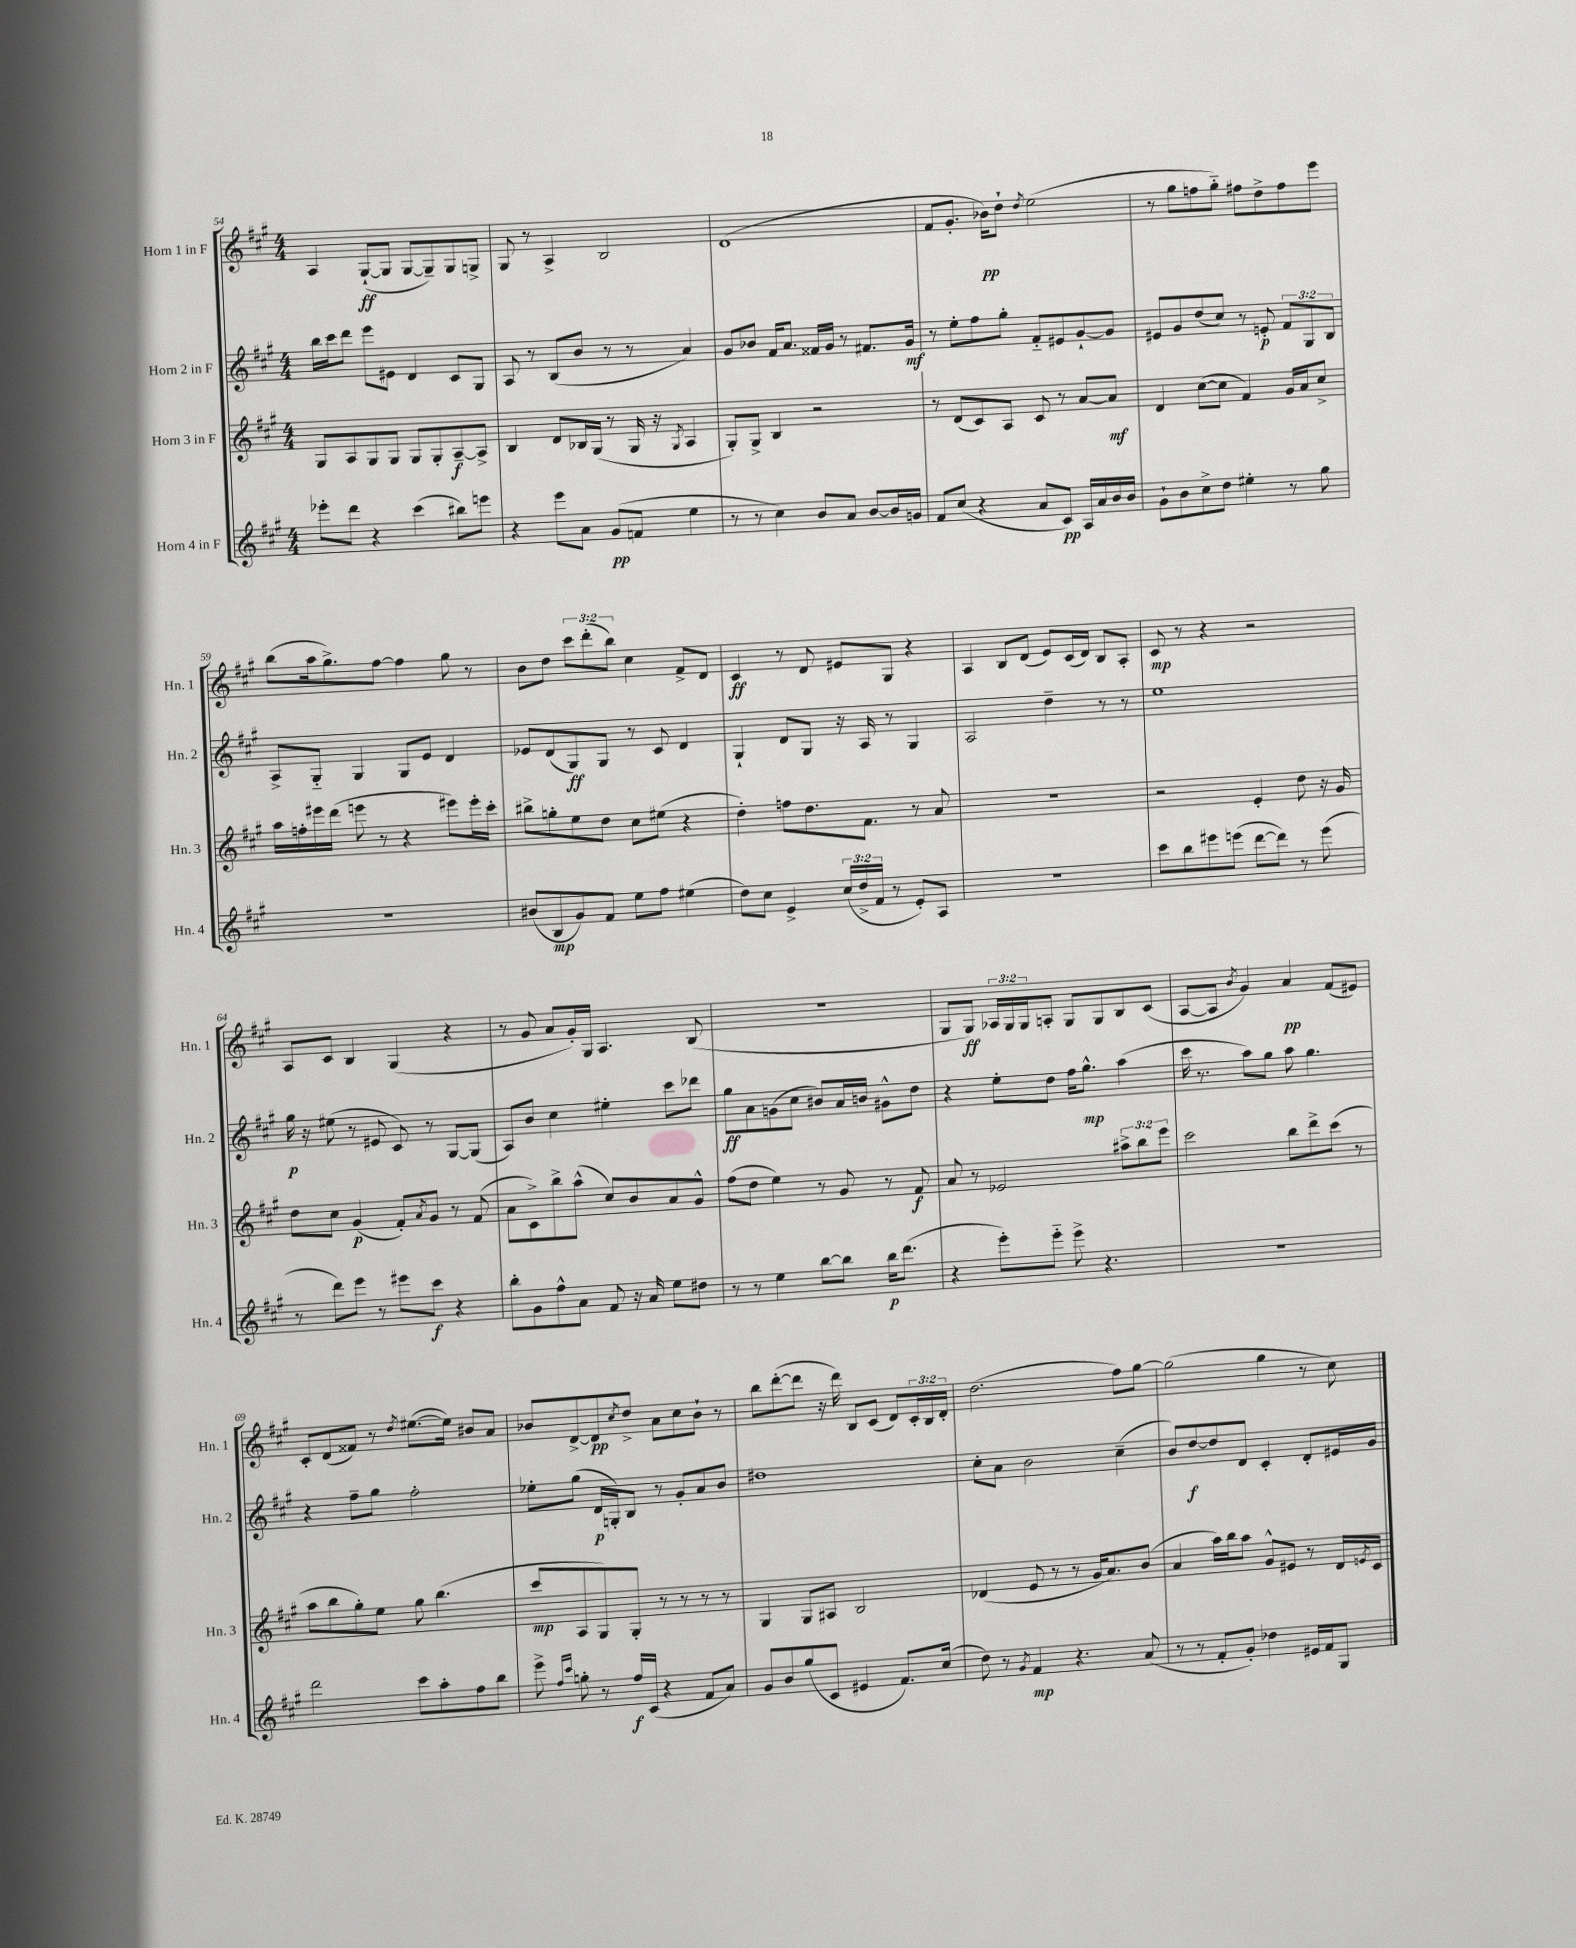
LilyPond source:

<<
\new StaffGroup <<
\new Staff = "s0" \with { instrumentName = "Horn 1 in F" shortInstrumentName = "Hn. 1" } {
    \clef treble \key a \major \numericTimeSignature \time 4/4 \override Staff.TupletNumber.text = #tuplet-number::calc-fraction-text
    a4 gis8~-!\ff( gis8 gis8~ gis8--) gis8 g8-> |
    gis8 r8 a4-> b2 |
    d'1( |
    fis'8 gis'8.-. bes'16\pp) d''8-! \acciaccatura { d''8 } e''2( |
    r8 gis''8 f''8 gis''8-_) fis''8 d''8-> fis''8 e'''8 |
    b''8( a''16 gis''8.->) fis''8~ fis''4 gis''8 r8 |
    b'8 d''8 \tuplet 3/2 { cis'''8 d'''8-.( b''8) } cis''4 fis'8-> d'8 |
    cis'4\ff r8 d'8 eis'8 gis8 r4 |
    a4 b8 d'8( e'8) cis'16( d'16) b8 a8-. |
    cis'8\mp r8 r4 r2 |
    a8 cis'8 b4 gis4( r4 |
    r8 gis'8 a'8 gis'16-.) gis16 a4. b8( |
    R1 |
    gis8 gis8\ff) \tuplet 3/2 { aes16 gis16 gis16 } a8-. gis8 gis8 b8 cis'8( |
    a8~ a8 \acciaccatura { b'8 } gis'4) a'4\pp fis'8( eis'8) |
    cis'8-. d'8( fisis'8) r8 \acciaccatura { d''8 } eis''8.~( eis''16) bis'8 a'8 |
    bes'8 d'8~-> d'8\pp \acciaccatura { cis''8 } d''8-> a'8 cis''8 bes'8-! r8 |
    b''8 d'''8~-.( d'''8 r16 d'''16) b8 cis'8( d'8) \tuplet 3/2 { cis'16-. b16 d'16-. } |
    d''2.( fis''8) gis''8~ |
    gis''2( gis''4 r8 cis''8) \bar "|." |
}
\new Staff = "s1" \with { instrumentName = "Horn 2 in F" shortInstrumentName = "Hn. 2" } {
    \clef treble \key a \major \numericTimeSignature \time 4/4 \override Staff.TupletNumber.text = #tuplet-number::calc-fraction-text
    b''16 cis'''16 d'''8 e'''8 eis'8 d'4 cis'8 gis8 |
    a8 r8 b8( b'8 r8 r8 a'4) |
    gis'8 bes'8 fis'16 a'8. fisis'16 gis'16 r8 fis'8. gis'16\mf |
    r8 e''8-. fis''8 gis''8-. fis'8-_ eis'8 gis'8~-! gis'8 |
    eis'8 gis'8 d''8( cis''8) r8 e'8-.\p \tuplet 3/2 { fis'8 gis8 b8 } |
    a8-> gis8-_ gis4 gis8 e'8 d'4 |
    ees'8 d'8( gis8\ff) gis8 r8 cis'8 d'4 |
    gis4-! d'8 gis8 r16 a16 r8 gis4 |
    a2 d''4-- r8 r8 |
    e''1 |
    gis''16\p r16 eis''8( r8 eis'8 cis'8) r8 gis8~ gis8( |
    a8) b'8 cis''4 eis''4-. cis'''8 des'''8 |
    gis''8\ff a'8 g'8( cis''8 bis'8) a'16 b'16 gis'8-^ d''8 |
    r4 e''8-. d''8 fis''16 gis''8.-^\mp a''4( |
    cis'''16 r8. a''8) gis''8 a''8 gis''4. |
    r4 fis''8-- gis''8 fis''2-. |
    ees''8-. gis''8( d'16\p g16-.) b8 r8 gis'8-. a'8 b'8 |
    dis''1 |
    cis''8-. a'8 b'2 cis''4--( |
    b'8) d''8~\f d''8 d'8 cis'4-. d'8-. eis'16 gis'16 \bar "|." |
}
\new Staff = "s2" \with { instrumentName = "Horn 3 in F" shortInstrumentName = "Hn. 3" } {
    \clef treble \key a \major \numericTimeSignature \time 4/4 \override Staff.TupletNumber.text = #tuplet-number::calc-fraction-text
    gis8 a8 gis8 gis8 gis8 gis8-. a8~--\f a8-> |
    b4 d'8 bes16 gis16( r8 gis16 r16 \acciaccatura { gis8 } a4 |
    gis8-.) gis8-> b4 r2 |
    r8 d'8( cis'8) a8 cis'8 r8 a'8~ a'8\mf |
    d'4 cis''8~( cis''8 fis'4) gis'16 a'16 cis''8-> |
    a''16 f''16-. eis'''16 d'''16( e'''8 r8 r4 eis'''8) eis'''16-. cis'''16-. |
    bis''8-> g''8-. e''8 d''8 cis''8 eis''8( r4 |
    d''4-.) f''8 d''8. fis'8. r8 a'8 |
    R1 |
    r2 e'4-. d''8 r16 gis'16 |
    d''8 cis''8 gis'4\p( fis'8-.) \acciaccatura { a'8 } gis'8 r8 fis'8( |
    a'8 cis'8->) b''8-> a''8-^( cis''8) b'8 a'8 gis'8-^ |
    fis''8( d''8 e''4) r8 gis'8 r8 fis'8\f |
    a'8 r8 ees'2 \tuplet 3/2 { ais''8-> b''8 e'''8 } |
    cis'''2 b''8 d'''8-> cis'''8( r8 |
    a''8 b''8 gis''8-.) e''8 gis''8 b''4.( |
    cis'''8\mp a8 gis8) gis8-. r8 r8 r8 r8 |
    gis4 gis8 ais8 b2 |
    des'4( e'8 r8 r8 gis'16 a'8.) b'8( |
    a'4 a''16) b''16 a''8 gis'8-^ eis'8 r8 d'16 \acciaccatura { e'8 } cis'16 \bar "|." |
}
\new Staff = "s3" \with { instrumentName = "Horn 4 in F" shortInstrumentName = "Hn. 4" } {
    \clef treble \key a \major \numericTimeSignature \time 4/4 \override Staff.TupletNumber.text = #tuplet-number::calc-fraction-text
    ees'''8-. d'''8 r4 cis'''4( bis''8) e'''8 |
    r4 e'''8 a'8 gis'8\pp( f'8 e''4 |
    r8 r8 cis''4) b'8 a'8 b'8~ b'16 g'16 |
    fis'8 cis''8( r4 a'8 cis'8\pp) a16 a'16 b'16 b'16 |
    gis'8-! b'8 cis''8-> d''8 eis''4-. r8 gis''8 |
    r1 |
    bis'8( b8\mp gis'8) fis'8 e''8 fis''8 eis''4( |
    d''8) cis''8 e'4-> \tuplet 3/2 { cis''16( d''16-> fis'16 } r8 e'8-.) a8 |
    R1 |
    cis'''8 b''8 eis'''8 e'''8( d'''8~ d'''8) r8 e'''8( |
    r8 d'''8) e'''8 r8 eis'''8 cis'''8\f r4 |
    b''8-. gis'8 fis''8-^ a'8 fis'8 r16 a'16 e''8 dis''8 |
    r8 r8 e''4 b''8~ b''8 b''16\p d'''8.( |
    r4 e'''8-.) e'''8-_ e'''8-> r4. |
    R1 |
    d'''2 cis'''8 a''8-. fis''8 b''8 |
    e'''8-> \grace { fis''16 cis'''16 } g''8-. r8 fis''16\f cis'16( r4 fis'8 a'8) |
    gis'8 b'8 gis''8( cis'8 eis'4 fis'8.) cis''16( |
    d''8) r8 \acciaccatura { gis'8 } fis'4\mp r4. a'8( |
    r8 r8 fis'8-. gis'8-.) des''4 eis'16 fis'16 gis8 \bar "|." |
}
>>
>>
\layout { \context { \Score currentBarNumber = #54 } }
